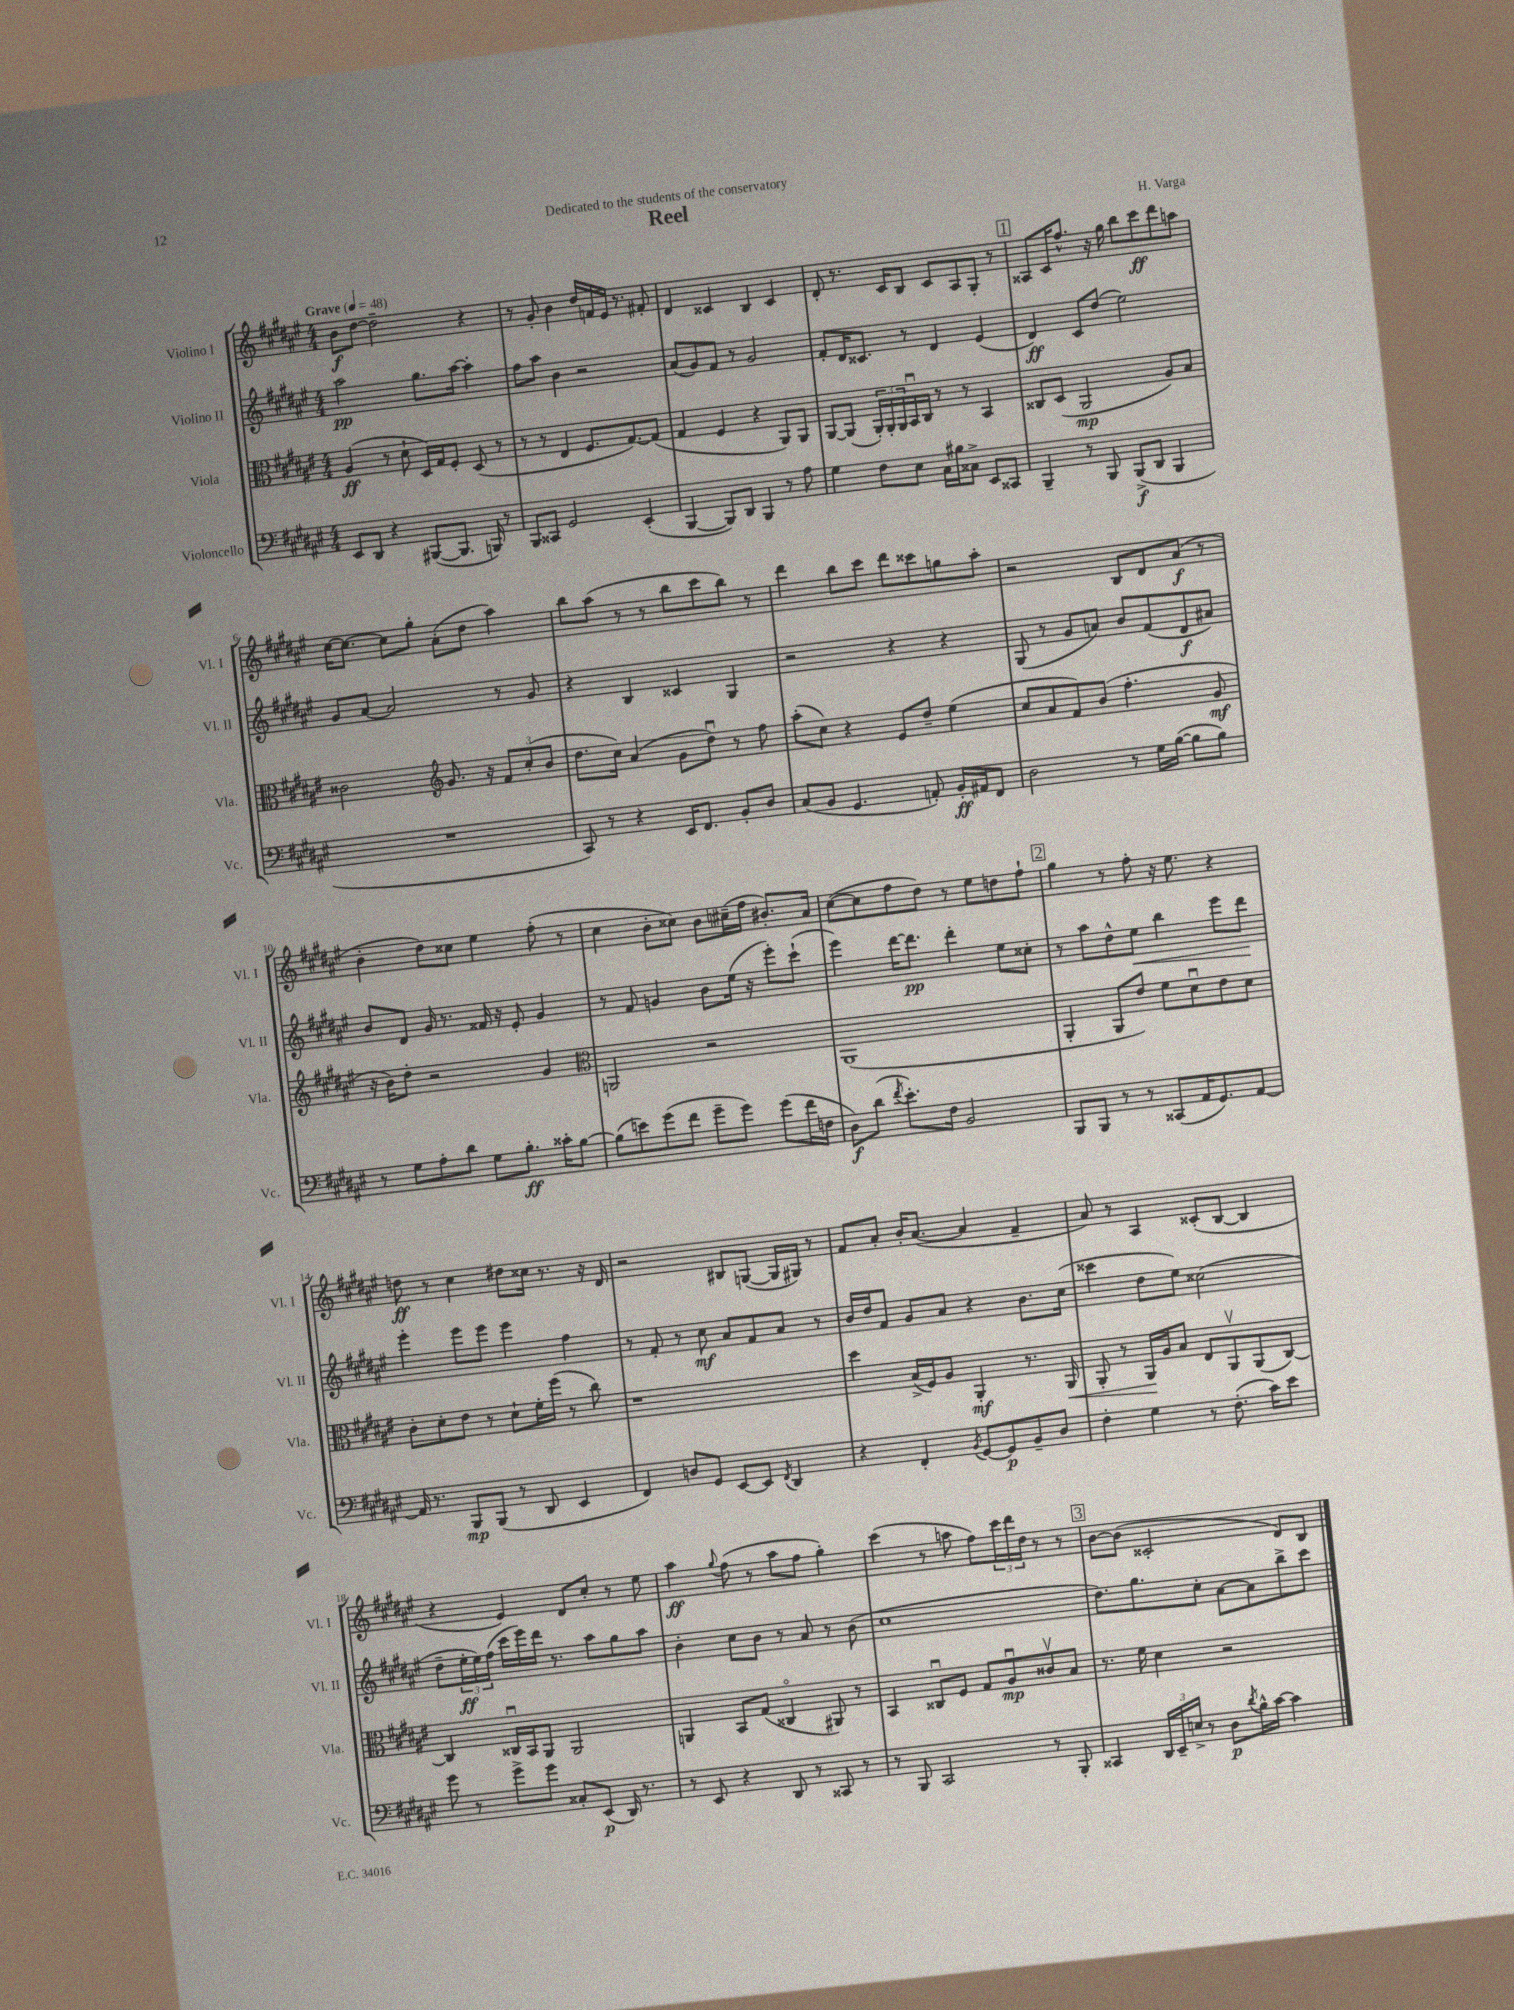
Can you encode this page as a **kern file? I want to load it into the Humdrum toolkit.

**kern	**dynam	**kern	**dynam	**kern	**dynam	**kern	**dynam
*part4	*part4	*part3	*part3	*part2	*part2	*part1	*part1
*staff4	*staff4	*staff3	*staff3	*staff2	*staff2	*staff1	*staff1
*I"Violoncello	*	*I"Viola	*	*I"Violino II	*	*I"Violino I	*
*I'Vc.	*	*I'Vla.	*	*I'Vl. II	*	*I'Vl. I	*
*clefF4	*	*clefC3	*	*clefG2	*	*clefG2	*
*k[f#c#g#d#a#e#]	*	*k[f#c#g#d#a#e#]	*	*k[f#c#g#d#a#e#]	*	*k[f#c#g#d#a#e#]	*
*M4/4	*	*M4/4	*	*M4/4	*	*M4/4	*
*MM48	*	*MM48	*	*MM48	*	*MM48	*
=1	=1	=1	=1	=1	=1	=1	=1
!	!	!	!	!	!	!LO:TX:a:B:t=Grave	!
8EE#/L	.	(4A#/	ff	2aa#\	pp	8b\L	f
8DD#/J	.	.	.	.	.	[8dd#\J	.
4r	.	8r	.	.	.	2dd#~\]	.
.	.	8d#`\	.	.	.	.	.
([8BBB#X/L	.	16D#/LL)	.	8.gg#\L	.	.	.
.	.	16G#/J	.	.	.	.	.
8.BBB#/J]	.	8F#'/J	.	.	.	.	.
.	.	.	.	[16aa#\Jk	.	.	.
.	.	(8D#/	.	4aa#'\]	.	4r	.
16BBBn/)	.	.	.	.	.	.	.
8r	.	8r	.	.	.	.	.
=2	=2	=2	=2	=2	=2	=2	=2
8BBB/L	.	8r	.	8ff#\L	.	8r	.
8CC##X/J	.	8r	.	8aa#\J	.	8g#'/	.
2GG#/	.	4E#/	.	4b\	.	4b\	.
.	.	8.F#/L	.	2r	.	16dd#/LL	.
.	.	.	.	.	.	16fn/	.
.	.	.	.	.	.	16e#/JJ	.
.	.	[8.G#/)	.	.	.	8.r	.
(4EE#'/	.	.	.	.	.	.	.
.	.	(8G#/J]	.	.	.	8f#X'/	.
=3	=3	=3	=3	=3	=3	=3	=3
[4BBB/	.	4G#/	.	(8a#/L	.	4d#/	.
.	.	.	.	8g#/)	.	.	.
8BBB/L])	.	4F#/	.	8f#/J	.	4c##X/	.
8DD#/J	.	.	.	8r	.	.	.
4BBB/	.	4r	.	2g#/	.	4B/	.
8r	.	8AA#/L)	.	.	.	4c##/	.
8A#\	.	8AA#/J	.	.	.	.	.
=4	=4	=4	=4	=4	=4	=4	=4
4G#\	.	[8AA#/L	.	8f#'/L	.	8d#'/	.
.	.	(8AA#/J]	.	16d#/K	.	8.r	.
.	.	.	.	8.c##X/J	.	.	.
8F#\L	.	24AA#'/LL)	.	.	.	.	.
.	.	24AA#'/	.	.	.	.	.
.	.	.	.	.	.	16c#/KL	.
.	.	24AA#/	.	.	.	.	.
8E#\J	.	16BBu/	.	8r	.	8B/J	.
.	.	16C#/JJ	.	.	.	.	.
16C#\LL	.	8r	.	4d#/	.	8c#/L	.
16B#X\J	.	.	.	.	.	.	.
8C##X^\J	.	8r	.	.	.	8A#/	.
8EE#/L	.	4BB/	.	(4e#/	.	8G#'/J	.
8CC##X/J	.	.	.	.	.	8r	.
!!LO:REH:place=s1:t=1
=5	=5	=5	=5	=5	=5	=5	=5
4BBB~/	.	8C##X/L	.	4d#/)	ff	8A##X/L	.
.	.	(8D#/J	.	.	.	16c#/K	.
.	.	.	.	.	.	8.ff#^^/J	.
8r	.	2AA#/	mp	8c#/L	.	.	.
8BBB/	.	.	.	(8dd#/J	.	16r	.
.	.	.	.	.	.	16gg#\	.
(8BBB^/L	f	.	.	2ee#\)	.	8bb\L	.
8DD#/J	.	.	.	.	.	8ccc#\	ff
4BBB/	.	8A#/L)	.	.	.	8ddd#\	.
.	.	8B/J	.	.	.	8aan\J	.
!!LO:LB:g=z
=6	=6	=6	=6	=6	=6	=6	=6
1r	.	2c##X\	.	8g#/L	.	[16cc#\KL	.
.	.	.	.	.	.	8.cc#\J_	.
.	.	.	.	[8a#/J	.	.	.
.	.	.	.	2a#/]	.	8cc#\L]	.
.	.	.	.	.	.	8gg#'\J	.
*	*	*clefG2	*	*	*	*	*
.	.	8.g#/	.	.	.	(8a#'\L	.
.	.	.	.	.	.	8dd#\J	.
.	.	16r	.	.	.	.	.
.	.	12f#/L	.	8r	.	4aa#\)	.
.	.	(12cc#'/	.	.	.	.	.
.	.	.	.	8g#/	.	.	.
.	.	12b/J	.	.	.	.	.
=7	=7	=7	=7	=7	=7	=7	=7
8CC#/)	.	8.dd#\L	.	4r	.	8bb\L	.
8r	.	.	.	.	.	(8aa#\J	.
.	.	16cc#\Jk)	.	.	.	.	.
4r	.	(4a#/	.	4B/	.	8r	.
.	.	.	.	.	.	8r	.
16EE#/KL	.	8g#\L	.	4c##X/	.	8bb\L	.
8.FF#/J	.	.	.	.	.	.	.
.	.	8dd#u\J)	.	.	.	8ccc#\	.
8BB'/L	.	8r	.	4G#/	.	8bb\J)	.
8D#/J	.	8ff#\	.	.	.	8r	.
=8	=8	=8	=8	=8	=8	=8	=8
(8C#/L	.	(8aa#'\L	.	2r	.	4ddd#\	.
8BB/J	.	8cc#\J)	.	.	.	.	.
4.GG#/	.	4r	.	.	.	8bb\L	.
.	.	.	.	.	.	8ccc#\J	.
.	.	8e#/L	.	4r	.	8ddd#\L	.
8AAn'/)	.	8dd#~/J	.	.	.	8ccc##X\	.
16BB'/LL	ff	(4ee#\	.	4r	.	8ggn\	.
16AA#X/J	.	.	.	.	.	.	.
8FF#/J	.	.	.	.	.	8aa#'\J	.
=9	=9	=9	=9	=9	=9	=9	=9
2D#\	.	8cc#/L	.	(8G#/	.	2r	.
.	.	8a#/	.	8r	.	.	.
.	.	8f#/)	.	8g#/L	.	.	.
.	.	(8b/J	.	8an/J)	.	.	.
8r	.	4.ff#'\	.	8b/L	.	8B/L	.
16G#\LL	.	.	.	(8f#/	.	8d#/	.
([16B\JJ	.	.	.	.	.	.	.
8B\L]	.	.	.	8d#/	f	(8a#/J	f
8B\J)	.	8g#/	mf	8a#X/J)	.	8r	.
!!LO:LB:g=z
=10	=10	=10	=10	=10	=10	=10	=10
8r	.	16r	.	8b/L	.	4b'\	.
.	.	16b\KL)	.	.	.	.	.
8G#\L	.	8dd#'\J	.	8d#/J	.	.	.
8A#'\	.	2r	.	16g#/	.	8dd#\L)	.
.	.	.	.	8.r	.	.	.
8d#\J	.	.	.	.	.	8cc##X\J	.
8G#\L	.	.	.	16f##X/	.	4ee#\	.
.	.	.	.	16r	.	.	.
8.B'\J	ff	.	.	8e#'/	.	.	.
.	.	4g#/	.	4g#/	.	(8ff#'\	.
16c##X'\KL	.	.	.	.	.	.	.
[8B\J	.	.	.	.	.	8r	.
=11	=11	=11	=11	=11	=11	=11	=11
*	*	*clefC3	*	*	*	*	*
(8B\L]	.	2AAn/	.	8r	.	4cc#\	.
8en\)	.	.	.	8f#/	.	.	.
(8g#\	.	.	.	4gn/	.	8b'\L	.
8f#\J	.	.	.	.	.	8cc##X\J)	.
8g#~\L	.	2r	.	8b\L	.	8b\L	.
8g#\J)	.	.	.	(16ee#\Jk	.	(16cc#X~\L	.
.	.	.	.	16r	.	16ff#\JJ	.
(8g#\L	.	.	.	8eee#'\L)	.	8.b#X'/L)	.
16f#\L	.	.	.	(8ccc#`\J	.	.	.
16Fn\JJ	.	.	.	.	.	16a#/Jk	.
=12	=12	=12	=12	=12	=12	=12	=12
8D#\L)	f	(1AA#	.	4eee#\)	.	([8cc#\L	.
(8d#\J	.	.	.	.	.	8cc#\]	.
8qf#/	.	.	.	.	.	.	.
8.e#'\L)	.	.	.	[16ddd#\KL	.	8ff#\	.
.	.	.	.	8.ddd#\J]	pp	.	.
.	.	.	.	.	.	8dd#\J)	.
16F#\Jk	.	.	.	.	.	.	.
2BB/	.	.	.	4ddd#'\	.	8r	.
.	.	.	.	.	.	8ee#\L	.
.	.	.	.	8ee#\L	.	8ddn\	.
.	.	.	.	8cc##X'\J	.	8ff#`\J	.
!!LO:REH:place=s1:t=2
=13	=13	=13	=13	=13	=13	=13	=13
8BBB/L	.	4AA#'/	.	8r	.	4gg#\	.
8BBB/J	.	.	.	8aa#\L	.	.	.
8r	.	8AA#/L	.	8dd#^^\	.	8r	.
!	!	!	!	!	!LO:HP:b	!	!
8r	.	8e#/J)	.	8ee#\J	<	8ff#'\	.
(8CC##X/L	.	8f#\L	.	4bb\	.	16r	.
.	.	.	.	.	.	8.ee#\	.
16AA#/K	.	8d#u\	.	.	.	.	.
8.GG#/)	.	.	.	.	.	.	.
.	.	8e#\	.	8eee#\L	.	4r	.
[8AA#/J	.	8d#\J	.	8ddd#\J	.	.	.
.	.	.	.	.	[	.	.
!!LO:LB:g=z
=14	=14	=14	=14	=14	=14	=14	=14
16AA#/]	.	8c#'\L	.	4eee#'\	.	8ddn\	ff
8.r	.	.	.	.	.	.	.
.	.	8d#'\	.	.	.	8r	.
8BBB/L	mp	8e#\J	.	8eee#\L	.	4cc#\	.
(8BBB/J	.	8r	.	8eee#\J	.	.	.
8r	.	8d#`\L	.	4eee#\	.	8dd#X\L	.
8DD#/	.	16f#'\L	.	.	.	16cc##X\Jk	.
.	.	(16ff#\JJ	.	.	.	8.r	.
4EE#/	.	8r	.	4ff#\	.	.	.
.	.	8cc#\)	.	.	.	16r	.
.	.	.	.	.	.	16d#/	.
=15	=15	=15	=15	=15	=15	=15	=15
4FF#/)	.	1r	.	8r	.	2r	.
.	.	.	.	8f#'/	.	.	.
8Dn/L	.	.	.	8r	.	.	.
8GG#/J	.	.	.	8cc#\	mf	.	.
[8EE#/L	.	.	.	8a#/L	.	8B#X/L	.
8EE#/J]	.	.	.	8f#/	.	([8Gn/J	.
8qFF#/	.	.	.	.	.	.	.
4DD#/	.	.	.	8a#/J	.	16G/LL]	.
.	.	.	.	.	.	16G#X/JJ)	.
.	.	.	.	8r	.	8r	.
=16	=16	=16	=16	=16	=16	=16	=16
4r	.	4dd#\	.	16b/LL	.	8f#/L	.
.	.	.	.	16dd#/J	.	.	.
.	.	.	.	8f#/J	.	8a#'/J	.
4FF#'/	.	(16B^/LL	.	8g#/L	.	16b'/KL	.
.	.	16F#/J)	.	.	.	([8.a#/J	.
.	.	8A#/J	.	8a#/J	.	.	.
8qBB/	.	.	.	.	.	.	.
[8GG#/L	.	4AA#'/	mf	4r	.	4a#/]	.
8GG#/]	p	.	.	.	.	.	.
8BB~/	.	8.r	.	8.b\L	.	4f#~/	.
8D#/J	.	.	.	.	.	.	.
!	!	!	!LO:HP:b	!	!	!	!
.	.	16AA#/	<	(16cc#\Jk	.	.	.
=17	=17	=17	=17	=17	=17	=17	=17
4F#'\	.	8AA#'/	.	4ccc##X\	.	8a#/)	.
.	.	8r	.	.	.	8r	.
4G#\	.	16AA#/LL	.	8dd#\L	.	4A#/	.
.	.	16A#/J	[	.	.	.	.
.	.	8B/J	.	8ee#\J)	.	.	.
8r	.	8E#/L	.	(2cc##X\	.	(8c##X'/L	.
(8.F#'\	.	8AA#v/	.	.	.	[8B/J	.
.	.	(8AA#/	.	.	.	4B/]	.
16c#\KL)	.	.	.	.	.	.	.
8e#\J	.	[8C#/J)	.	.	.	.	.
!!LO:LB:g=z
=18	=18	=18	=18	=18	=18	=18	=18
8g#\	.	4C#/]	.	8dd#~\L	.	4r	.
8r	.	.	.	24ee#'\L	ff	.	.
.	.	.	.	24ee#\)	.	.	.
.	.	.	.	(24ff#\JJ	.	.	.
8g#^\L	.	16C##Xu/LL	.	16ccc#\LL	.	4e#/)	.
.	.	16BB/J	.	16eee#\)	.	.	.
8g#\J	.	8AA#/J	.	16ddd#\JJ	.	.	.
.	.	.	.	8.r	.	.	.
8C##X'/L	.	2AA#/	.	.	.	8d#/L	.
(8EE#/J	p	.	.	8aa#\L	.	8cc#'/J	.
16DD#/)	.	.	.	8gg#\	.	8r	.
8.r	.	.	.	.	.	.	.
.	.	.	.	8aa#\J	.	8ee#\	.
=19	=19	=19	=19	=19	=19	=19	=19
8r	.	4AAn/	.	4b'\	.	4aa#\	ff
8EE#/	.	.	.	.	.	.	.
.	.	.	.	.	.	8qqgg#/	.
4r	.	8BB/L	.	8cc#\L	.	(8ff#\	.
.	.	(8G#/J	.	8b\J	.	8r	.
8DD#/	.	4C##X/	.	8r	.	8aa#\L	.
8r	.	.	.	8a#/	.	8ff#\J	.
8CC##X/	.	8AA#X/)	.	8r	.	4gg#'\)	.
8r	.	8r	.	(8b\	.	.	.
=20	=20	=20	=20	=20	=20	=20	=20
8r	.	4BB/	.	1cc#	.	(4ccc#\	.
8BBB/	.	.	.	.	.	.	.
2CC#/	.	8C##Xu/L	.	.	.	8r	.
.	.	8F#/J	.	.	.	8aan\	.
.	.	8G#/L	.	.	.	8ff#\L)	.
.	.	8A#u/	mp	.	.	24ccc#\L	.
.	.	.	.	.	.	24ddd#\	.
.	.	.	.	.	.	24dd#\JJ	.
8r	.	8c##Xv/	.	.	.	8r	.
8BBB'/	.	8B/J	.	.	.	8r	.
!!LO:REH:place=s1:t=3
=21	=21	=21	=21	=21	=21	=21	=21
4CC##X/	.	8.r	.	8.dd#\L)	.	[8b\L	.
.	.	.	.	.	.	(8b\J]	.
.	.	16f#\	.	8.gg#\	.	.	.
24DD#/LL	.	4d#\	.	.	.	2c##X'/	.
24EE#~/	.	.	.	.	.	.	.
24En^/JJ	.	.	.	.	.	.	.
8r	.	.	.	8cc#'\J	.	.	.
8D#\L	p	2r	.	[8a#\L	.	.	.
8qd#/	.	.	.	.	.	.	.
16B^^\L	.	.	.	8a#\]	.	.	.
[16c#\JJ	.	.	.	.	.	.	.
4c#\]	.	.	.	8bb^\	.	8d#/L)	.
.	.	.	.	8ccc#\J	.	8B/J	.
==	==	==	==	==	==	==	==
*-	*-	*-	*-	*-	*-	*-	*-
